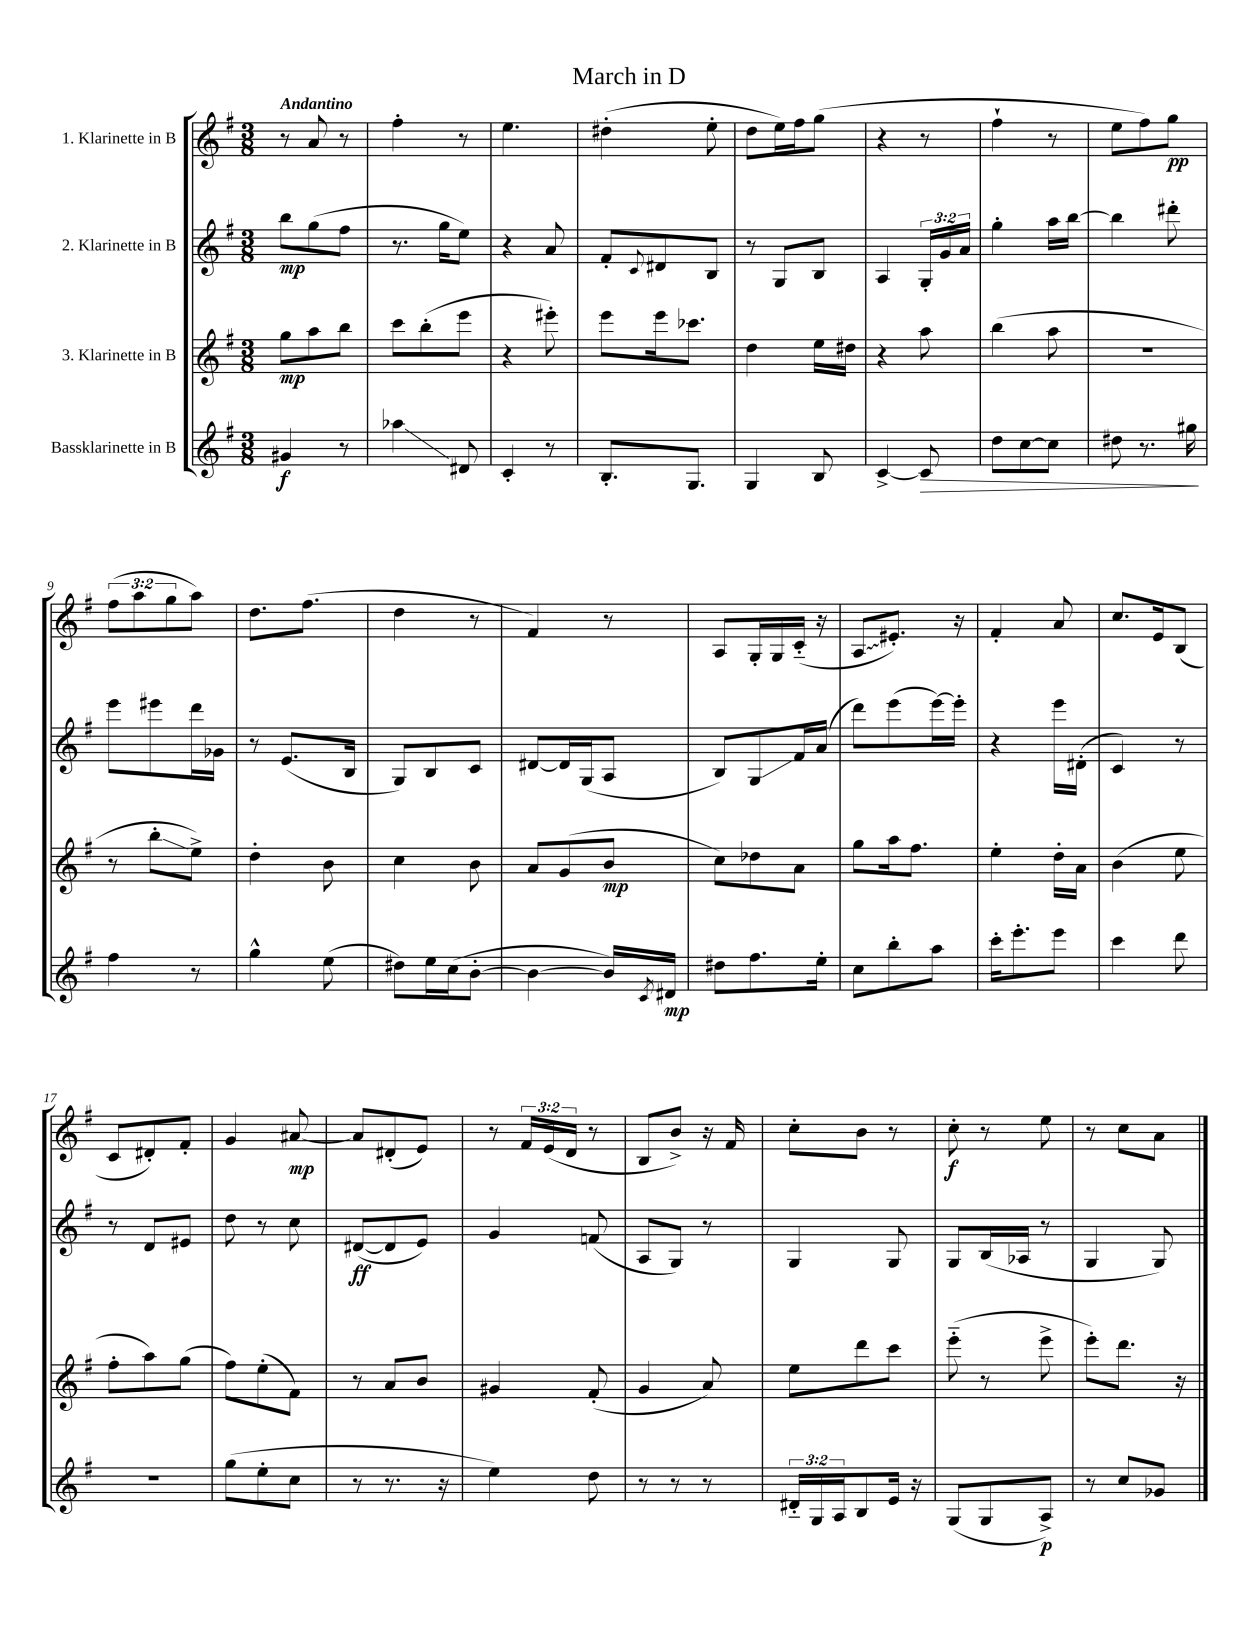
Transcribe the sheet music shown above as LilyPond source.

\header { title = "March in D" }
<<
\new StaffGroup <<
\new Staff = "s0" \with { instrumentName = "1. Klarinette in B" } {
    \clef treble \key g \major \numericTimeSignature \time 3/8 \override Staff.TupletNumber.text = #tuplet-number::calc-fraction-text \tempo "Andantino"
    r8 a'8 r8 |
    fis''4-. r8 |
    e''4. |
    dis''4-.( e''8-. |
    d''8 e''16) fis''16 g''8( |
    r4 r8 |
    fis''4-! r8 |
    e''8 fis''8) g''8\pp |
    \tuplet 3/2 { fis''8( a''8 g''8 } a''8) |
    d''8. fis''8.( |
    d''4 r8 |
    fis'4) r8 |
    a8 g16-. g16 c'16-_( r16 |
    \once \override Glissando.style = #'zigzag a8\glissando eis'8.-.) r16 |
    fis'4-. a'8 |
    c''8. e'16 b8( |
    c'8 dis'8-.) fis'8-. |
    g'4 ais'8~\mp |
    ais'8 dis'8-.( e'8) |
    r8 \tuplet 3/2 { fis'16 e'16( d'16 } r8 |
    b8 b'8->) r16 fis'16 |
    c''8-. b'8 r8 |
    c''8-.\f r8 e''8 |
    r8 c''8 a'8 \bar "|." |
}
\new Staff = "s1" \with { instrumentName = "2. Klarinette in B" } {
    \clef treble \key g \major \numericTimeSignature \time 3/8 \override Staff.TupletNumber.text = #tuplet-number::calc-fraction-text
    b''8\mp g''8( fis''8 |
    r8. g''16 e''8) |
    r4 a'8 |
    fis'8-. \appoggiatura { c'8 } dis'8 b8 |
    r8 g8 b8 |
    a4 \tuplet 3/2 { g16-. g'16 a'16 } |
    g''4-. a''16 b''16~ |
    b''4 dis'''8-. |
    e'''8 eis'''8 d'''16 ges'16 |
    r8 e'8.( b16 |
    g8) b8 c'8 |
    dis'8~ dis'16 g16( a8 |
    b8) g8\glissando fis'16 a'16( |
    d'''8) e'''8( e'''16~) e'''16-. |
    r4 e'''16 dis'16-.( |
    c'4) r8 |
    r8 d'8 eis'8 |
    d''8 r8 c''8 |
    dis'8~\ff( dis'8 e'8) |
    g'4 f'8( |
    a8 g8) r8 |
    g4 g8 |
    g8 b16( aes16 r8 |
    g4 g8) \bar "|." |
}
\new Staff = "s2" \with { instrumentName = "3. Klarinette in B" } {
    \clef treble \key g \major \numericTimeSignature \time 3/8
    g''8\mp a''8 b''8 |
    c'''8 b''8-.( e'''8 |
    r4 eis'''8-.) |
    e'''8 e'''16 ces'''8. |
    d''4 e''16 dis''16 |
    r4 a''8 |
    b''4( a''8 |
    R4. |
    r8 b''8-.\glissando e''8->) |
    d''4-. b'8 |
    c''4 b'8 |
    a'8 g'8( b'8\mp |
    c''8) des''8 a'8 |
    g''8 a''16 fis''8. |
    e''4-. d''16-. a'16 |
    b'4( e''8 |
    fis''8-. a''8) g''8( |
    fis''8) e''8-.( fis'8) |
    r8 a'8 b'8 |
    gis'4 fis'8-.( |
    g'4 a'8) |
    e''8 d'''8 c'''8 |
    e'''8-_( r8 e'''8-> |
    e'''8-.) d'''8. r16 \bar "|." |
}
\new Staff = "s3" \with { instrumentName = "Bassklarinette in B" } {
    \clef treble \key g \major \numericTimeSignature \time 3/8 \override Staff.TupletNumber.text = #tuplet-number::calc-fraction-text
    gis'4\f r8 |
    aes''4\glissando dis'8 |
    c'4-. r8 |
    b8.-. g8. |
    g4 b8 |
    c'4~-> c'8\> |
    d''8 c''8~ c''8 |
    dis''8 r8. gis''16\! |
    fis''4 r8 |
    g''4-^ e''8( |
    dis''8) e''16 c''16( b'8~-. |
    b'4~ b'16) \acciaccatura { c'8 } dis'16\mp |
    dis''8 fis''8. e''16-. |
    c''8 b''8-. a''8 |
    c'''16-. e'''8.-. e'''8 |
    c'''4 d'''8 |
    r4. |
    g''8( e''8-. c''8 |
    r8 r8. r16 |
    e''4) d''8 |
    r8 r8 r8 |
    \tuplet 3/2 { dis'16-_ g16 a16 } b8 e'16 r16 |
    g8( g8 a8->\p) |
    r8 c''8 ges'8 \bar "|." |
}
>>
>>
